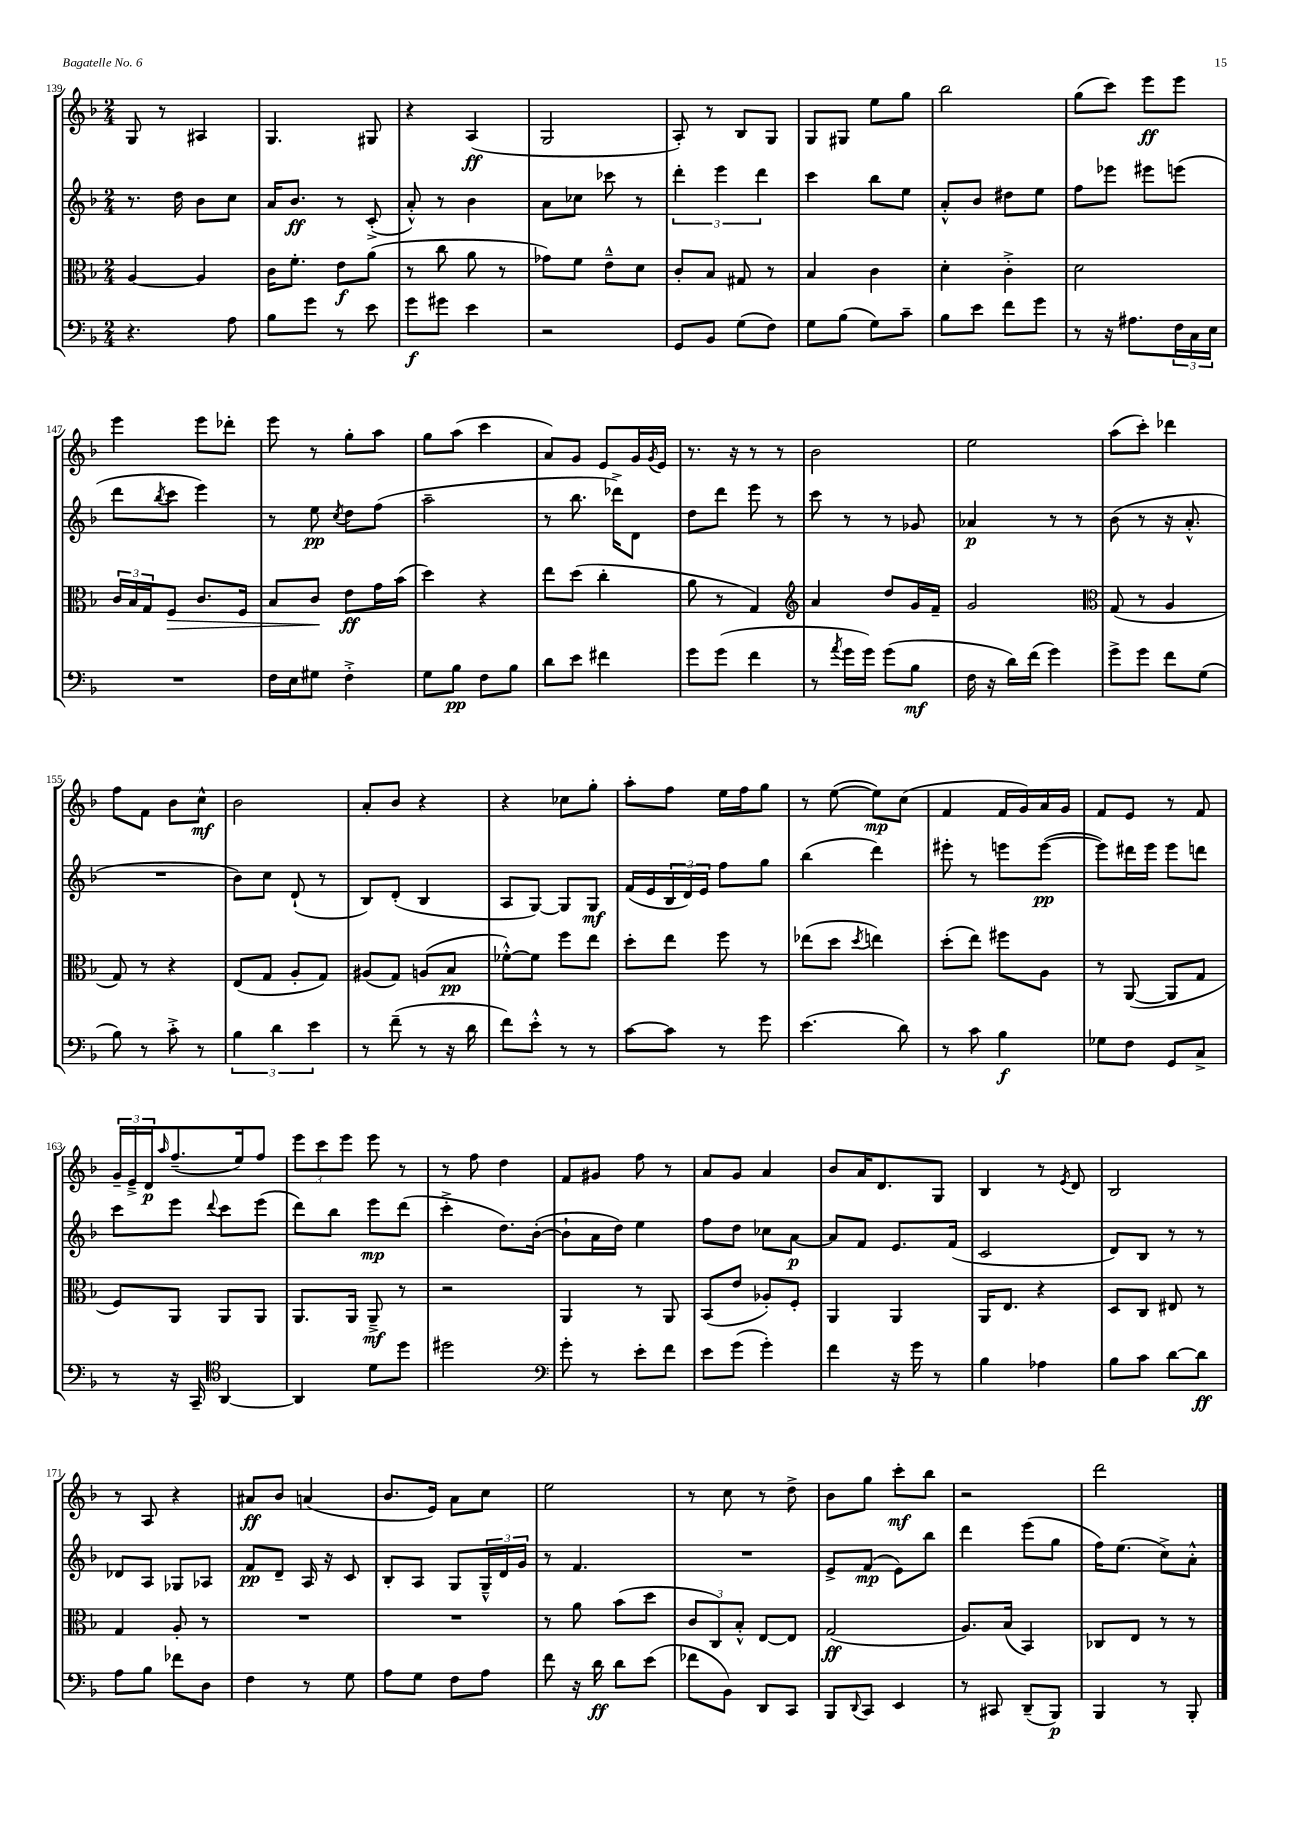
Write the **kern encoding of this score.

**kern	**kern	**kern	**kern
*staff4	*staff3	*staff2	*staff1
*clefF4	*clefC3	*clefG2	*clefG2
*k[b-]	*k[b-]	*k[b-]	*k[b-]
*M2/4	*M2/4	*M2/4	*M2/4
4.r	[4A/	8.r	8G/
.	.	.	8r
.	.	16dd\	.
.	4A/]	8b-\L	4A#/
8A\	.	8cc\J	.
=	=	=	=
8B-\L	16c\LK	16a/LK	4.G/
.	8.f'\J	8.b-/J	.
8g\J	.	.	.
8r	8e\L	8r	.
8e\	(8a\J	(8c'^/	8G#/
=	=	=	=
8g\L	8r	8a'^^/)	4r
8g#\J	8cc\	8r	.
4e\	8a\	4b-\	(4A/
.	8r	.	.
=	=	=	=
2r	8g-\L)	8a\L	2G/
.	8f\J	8cc-\J	.
.	8e~^^\L	8ccc-\	.
.	8d\J	8r	.
=	=	=	=
8GG/L	8c'/L	6ddd'\	8A'/)
8BB-/J	8B-/J	.	8r
.	.	6eee\	.
(8G\L	8G#/	.	8B-/L
.	.	6ddd\	.
8F\J)	8r	.	8G/J
=	=	=	=
8G\L	4B-/	4ccc\	8G/L
(8B-\J	.	.	8G#/J
8G\L)	4c\	8bb-\L	8ee\L
8c~\J	.	8ee\J	8gg\J
=	=	=	=
8B-\L	4d'\	8a'^^/L	2bb-\
8e\J	.	8b-/J	.
8f\L	4c'^\	8dd#\L	.
8g\J	.	8ee\J	.
=	=	=	=
8r	2d\	8ff\L	(8gg\L
16r	.	8eee-\J	8ccc\J)
8.A#\L	.	.	.
.	.	8eee#\L	8eee\L
24F\L	.	(8eee\J	8eee\J
24C\	.	.	.
24E\JJ	.	.	.
=	=	=	=
2r	24c/LL	8ddd\L	4eee\
.	24B-/	.	.
.	24G/J	.	.
.	.	8qbb-/	.
.	8F/J	8ccc\J	.
.	8.c/L	4eee\)	8eee\L
.	.	.	8ddd-'\J
.	16F/Jk	.	.
=	=	=	=
16F\LL	8B-/L	8r	8eee\
16E\J	.	.	.
8G#\J	8c/J	8ee\	8r
.	.	8qcc/	.
4F'^\	8e\L	8dd\L	8gg'\L
.	16g\L	(8ff\J	8aa\J
.	(16b-\JJ	.	.
=	=	=	=
8G\L	4dd\)	2aa~\	8gg\L
8B-\J	.	.	(8aa\J
8F\L	4r	.	4ccc\
8B-\J	.	.	.
=	=	=	=
8d\L	8ee\L	8r	8a/L)
8e\J	(8dd\J	8.bb-\	8g/J
4f#\	4cc'\	.	8e/L
.	.	16ddd-^\LK)	.
.	.	8d\J	16g/L
.	.	.	8qg/
.	.	.	16e/JJ
=	=	=	=
8g\L	8a\	8dd\L	8.r
(8g\J	8r	8ddd\J	.
.	.	.	16r
4f\	4G/)	8eee\	8r
.	.	8r	8r
=	=	=	=
*	*clefG2	*	*
8r	4a/	8ccc\	2b-\
8qa/	.	.	.
16g\LL	.	8r	.
16g\JJ)	.	.	.
(8g\L	8dd/L	8r	.
8B-\J	16g/L	8g-/	.
.	16f~/JJ	.	.
=	=	=	=
16F\	2g/	4a-/	2ee\
16r	.	.	.
16d\LL)	.	.	.
(16f\JJ	.	.	.
4g\)	.	8r	.
.	.	8r	.
=	=	=	=
*	*clefC3	*	*
8g^\L	(8G/	(8b-\	(8aa\L
8g\J	8r	8r	8ccc'\J)
8f\L	4A/	16r	4ddd-\
.	.	8.a'^^/	.
(8G\J	.	.	.
=	=	=	=
8B-\)	8G/)	2r	8ff\L
8r	8r	.	8f\J
8c'^\	4r	.	8b-\L
8r	.	.	8cc^^\J
=	=	=	=
6B-\	(8E/L	8b-\L)	2b-\
.	8G/J	8cc\J	.
6d\	.	.	.
.	8A'/L	(8d`/	.
6e\	.	.	.
.	8G/J)	8r	.
=	=	=	=
8r	(8A#/L	8B-/L)	8a'/L
(8f~\	8G/J)	(8d'/J	8b-/J
8r	(8A/L	4B-/	4r
16r	8B-/J	.	.
16d\	.	.	.
=	=	=	=
8f\L)	[8f-'^^\L)	8A/L	4r
8e'^^\J	8f-\]J	[8G/J)	.
8r	8ff\L	8G/]L	8cc-\L
8r	8ee\J	8G/J	8gg'\J
=	=	=	=
[8c\L	8dd'\L	(16f/LL	8aa'\L
.	.	16e/	.
8c\]J	8ee\J	24B-/	8ff\J
.	.	24d/)	.
.	.	24e/JJ	.
8r	8ff\	8ff\L	16ee\LL
.	.	.	16ff\J
8g\	8r	8gg\J	8gg\J
=	=	=	=
(4.e\	(8ee-\L	(4bb-\	8r
.	8dd\J	.	([8ee\
.	8qdd/	.	.
.	4ee\)	4ddd\)	8ee\]L)
8d\)	.	.	(8cc\J
=	=	=	=
8r	(8dd'\L	8eee#'\	4f/
8c\	8ee\J)	8r	.
4B-\	8ff#\L	8eee\L	16f/LL
.	.	.	16g/)
.	8A\J	([8eee\J	16a/
.	.	.	16g/JJ
=	=	=	=
8G-\L	8r	8eee\]L)	8f/L
8F\J	([8AA/	16ddd#\L	8e/J
.	.	16eee\JJ	.
8GG/L	8AA/]L	8eee\L	8r
8C^/J	8G/J	8ddd\J	8f/
=	=	=	=
8r	8F/L)	8ccc\L	24g~/LL
.	.	.	24e~^/
.	.	.	24d/J
.	.	.	16qqaa/
16r	8AA/J	8eee\J	(8.ff~/
16CC~/	.	.	.
*clefC4	*	*	*
.	.	8qqddd/	.
[4AA/	8AA/L	8ccc\L	.
.	.	.	16ee/k)
.	8AA/J	(8eee\J	8ff/J
=	=	=	=
4AA/]	8.AA/L	8ddd\L)	12eee\L
.	.	.	12ccc\
.	.	8bb-\J	.
.	.	.	12eee\J
.	16AA/Jk	.	.
8d\L	8AA~^/	8eee\L	8eee\
8dd\J	8r	(8ddd\J	8r
=	=	=	=
2dd#\	2r	4ccc'^\	8r
.	.	.	8ff\
.	.	8.dd\L)	4dd\
.	.	([16b-'\Jk	.
=	=	=	=
*clefF4	*	*	*
8g'\	4AA/	8b-`\]L	8f/L
8r	.	16a\L	8g#/J
.	.	16dd\JJ)	.
8e'\L	8r	4ee\	8ff\
8f\J	8AA/	.	8r
=	=	=	=
8e\L	(8BB-/L	8ff\L	8a/L
(8g\J	8e/J	8dd\J	8g/J
4g'\)	8A-'/L)	8cc-\L	4a/
.	8F'/J	[8a\J	.
=	=	=	=
4f\	4AA/	8a/]L	8b-/L
.	.	8f/J	16a/K
.	.	.	8.d/
16r	4AA/	8.e/L	.
16g\	.	.	.
8r	.	.	8G/J
.	.	(16f/Jk	.
=	=	=	=
4B-\	16AA/LK	2c/	4B-/
.	8.E/J	.	.
4A-\	4r	.	8r
.	.	.	8qe/
.	.	.	8d/
=	=	=	=
8B-\L	8D/L	8d/L)	2B-/
8c\J	8C/J	8B-/J	.
[8d\L	8E#/	8r	.
8d\]J	8r	8r	.
=	=	=	=
8A\L	4G/	8d-/L	8r
8B-\J	.	8A/J	8A/
8f-\L	8A'/	8G-/L	4r
8D\J	8r	8A-/J	.
=	=	=	=
4F\	2r	8f/L	8a#/L
.	.	8d~/J	8b-/J
8r	.	16A/	(4a/
.	.	16r	.
8G\	.	8c/	.
=	=	=	=
8A\L	2r	8B-'/L	8.b-/L
8G\J	.	8A/J	.
.	.	.	16e/Jk)
8F\L	.	8G/L	8a\L
8A\J	.	24G~^^/L	8cc\J
.	.	24d/	.
.	.	24g/JJ	.
=	=	=	=
8f\	8r	8r	2ee\
16r	8a\	4.f/	.
16d\	.	.	.
8d\L	(8b-\L	.	.
(8e\J	8dd\J	.	.
=	=	=	=
8f-\L	12c/L	2r	8r
.	12C/)	.	.
8BB-\J)	.	.	8cc\
.	12B-'^^/J	.	.
8DD/L	[8E/L	.	8r
8CC/J	8E/]J	.	8dd^\
=	=	=	=
8BBB-/L	(2G/	8e^/L	8b-\L
8qqDD/	.	.	.
8CC/J	.	(8f/J	8gg\J
4EE/	.	8e\L)	8ccc'\L
.	.	8bb-\J	8bb-\J
=	=	=	=
8r	8.A/L)	4ddd\	2r
8CC#/	.	.	.
.	(16B-/Jk	.	.
(8DD~/L	4BB-/)	(8eee\L	.
8BBB-/J)	.	8gg\J	.
=	=	=	=
4BBB-/	8C-/L	16ff\LK)	2ddd\
.	.	(8.ee\J	.
.	8E/J	.	.
8r	8r	8cc^\L)	.
8BBB-'/	8r	8a'^^\J	.
==	==	==	==
*-	*-	*-	*-
